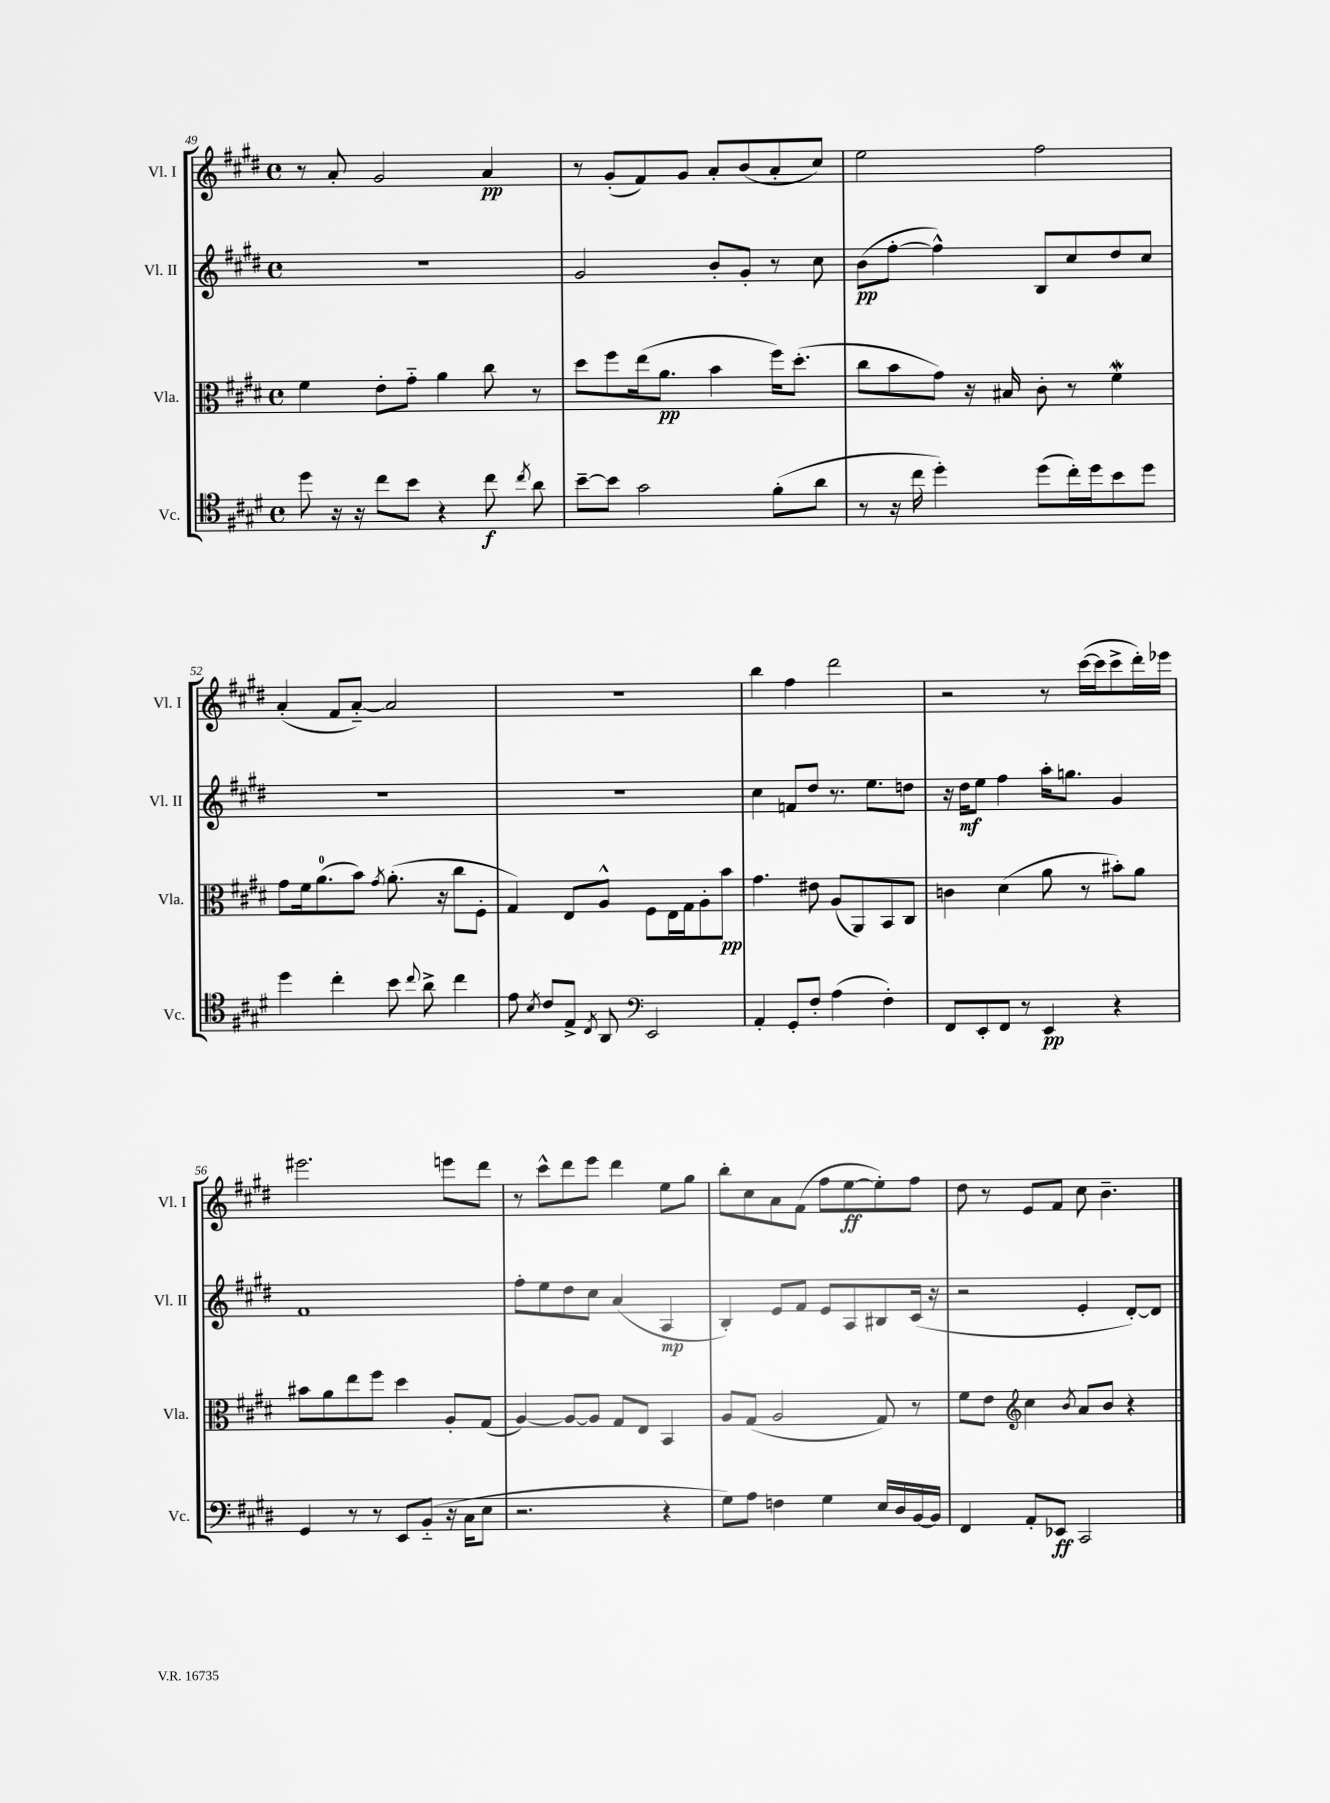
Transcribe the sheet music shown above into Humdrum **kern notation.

**kern	**kern	**kern	**kern
*staff4	*staff3	*staff2	*staff1
*clefC4	*clefC3	*clefG2	*clefG2
*k[f#c#g#d#]	*k[f#c#g#d#]	*k[f#c#g#d#]	*k[f#c#g#d#]
*M4/4	*M4/4	*M4/4	*M4/4
*met(c)	*met(c)	*met(c)	*met(c)
8dd#\	4f#\	1r	8r
16r	.	.	8a'/
16r	.	.	.
8cc#\L	8e'\L	.	2g#/
8b\J	8g#'~\J	.	.
4r	4a\	.	.
8cc#\	8cc#\	.	4a/
8qcc#/	.	.	.
8a\	8r	.	.
=	=	=	=
[8b~\L	8dd#\L	2g#/	8r
8b\]J	8ff#\	.	(8g#'/L
2g#\	(16ee\k	.	8f#/)
.	8.a\J	.	.
.	.	.	8g#/J
.	4b\	8b'/L	8a'/L
.	.	8g#'/J	(8b/
(8f#'\L	16ff#\LK)	8r	8a'/
.	(8.dd#'\J	.	.
8a\J	.	8cc#\	8cc#/J)
=	=	=	=
8r	8cc#\L	(8b\L	2ee\
16r	8b\	[8ff#'\J	.
16cc#\	.	.	.
4dd#'\)	8g#\J)	4ff#^^\])	.
.	16r	.	.
.	16B#/	.	.
(8dd#\L	8c#'\	8B/L	2ff#\
16cc#'\L)	8r	8cc#/	.
16dd#\J	.	.	.
8b\	4f#\	8dd#/	.
8dd#\J	.	8cc#/J	.
=	=	=	=
4dd#\	8g#\L	1r	(4a'/
.	16f#\k	.	.
.	(8.a\	.	.
4cc#'\	.	.	8f#/L
.	8b\J)	.	[8a'~/J)
.	8qg#/	.	.
8b\	(8.a'\	.	2a/]
8qqcc#/	.	.	.
8a^\	.	.	.
.	16r	.	.
4cc#\	8cc#\L	.	.
.	8F#'\J	.	.
=	=	=	=
8e\	4G#/)	1r	1r
8qB/	.	.	.
8c#/L	.	.	.
8E^/J	8E/L	.	.
8qC#/	.	.	.
8AA/	8A^^/J	.	.
*clefF4	*	*	*
2EE/	8F#\L	.	.
.	16E\L	.	.
.	16G#\J	.	.
.	8A'\	.	.
.	8b\J	.	.
=	=	=	=
4AA'/	4.g#\	4cc#\	4bb\
8GG#'/L	.	8f/L	4ff#\
8F#'/J	8e#\	8dd#/J	.
(4A\	(8A/L	8.r	2ddd#\
.	8AA/)	.	.
.	.	8.ee\L	.
4F#'\)	8BB/	.	.
.	8C#/J	8dd\J	.
=	=	=	=
8FF#/L	4c\	16r	2r
.	.	16dd#\LK	.
8EE'/	.	8ee\J	.
8FF#/J	(4d#\	4ff#\	.
8r	.	.	.
4EE/	8a\	16aa'\LK	8r
.	.	8.gg\J	.
.	8r	.	([16ccc#\LL
.	.	.	16ccc#\]J
4r	8b#'\L)	4g#/	8ccc#^\
.	8a\J	.	16ddd#'\L)
.	.	.	16eee-\JJ
=	=	=	=
4GG#/	8b#\L	1f#	2.eee#\
.	8a\	.	.
8r	8ee\	.	.
8r	8ff#\J	.	.
8EE/L	4dd#\	.	.
(8BB'~/J	.	.	.
16r	8A'/L	.	8eee\L
16C#\LK	.	.	.
8E\J	(8G#/J	.	8ddd#\J
=	=	=	=
2.r	[4A/)	8ff#'\L	8r
.	.	8ee\	8ccc#^^\L
.	8A/_L	8dd#\	8ddd#\
.	8A/]J	8cc#\J	8eee\J
.	8G#/L	(4a/	4ddd#\
.	8E/J	.	.
4r	4BB/	4A/	8ee\L
.	.	.	8gg#\J
=	=	=	=
8G#\L)	8A/L	4B'/)	8bb'\L
8A\J	(8G#/J	.	8cc#\
4F\	2A/	8e/L	8a\
.	.	8f#/J	(8f#\J
4G#\	.	8e/L	8ff#\L
.	.	8A/	[8ee\
16E/LL	8G#/)	8B#/	8ee'\])
16D#/	.	.	.
[16BB/	8r	(16c#/Jk	8ff#\J
16BB/]JJ	.	16r	.
=	=	=	=
4FF#/	8f#\L	2r	8dd#\
.	8e\J	.	8r
*	*clefG2	*	*
8AA'/L	4cc#\	.	8e/L
8EE-/J	.	.	8f#/J
.	8qb/	.	.
2CC#/	8a/L	4e'/	8cc#\
.	8b/J	.	4.b~\
.	4r	[8d#'/L)	.
.	.	8d#/]J	.
==	==	==	==
*-	*-	*-	*-
